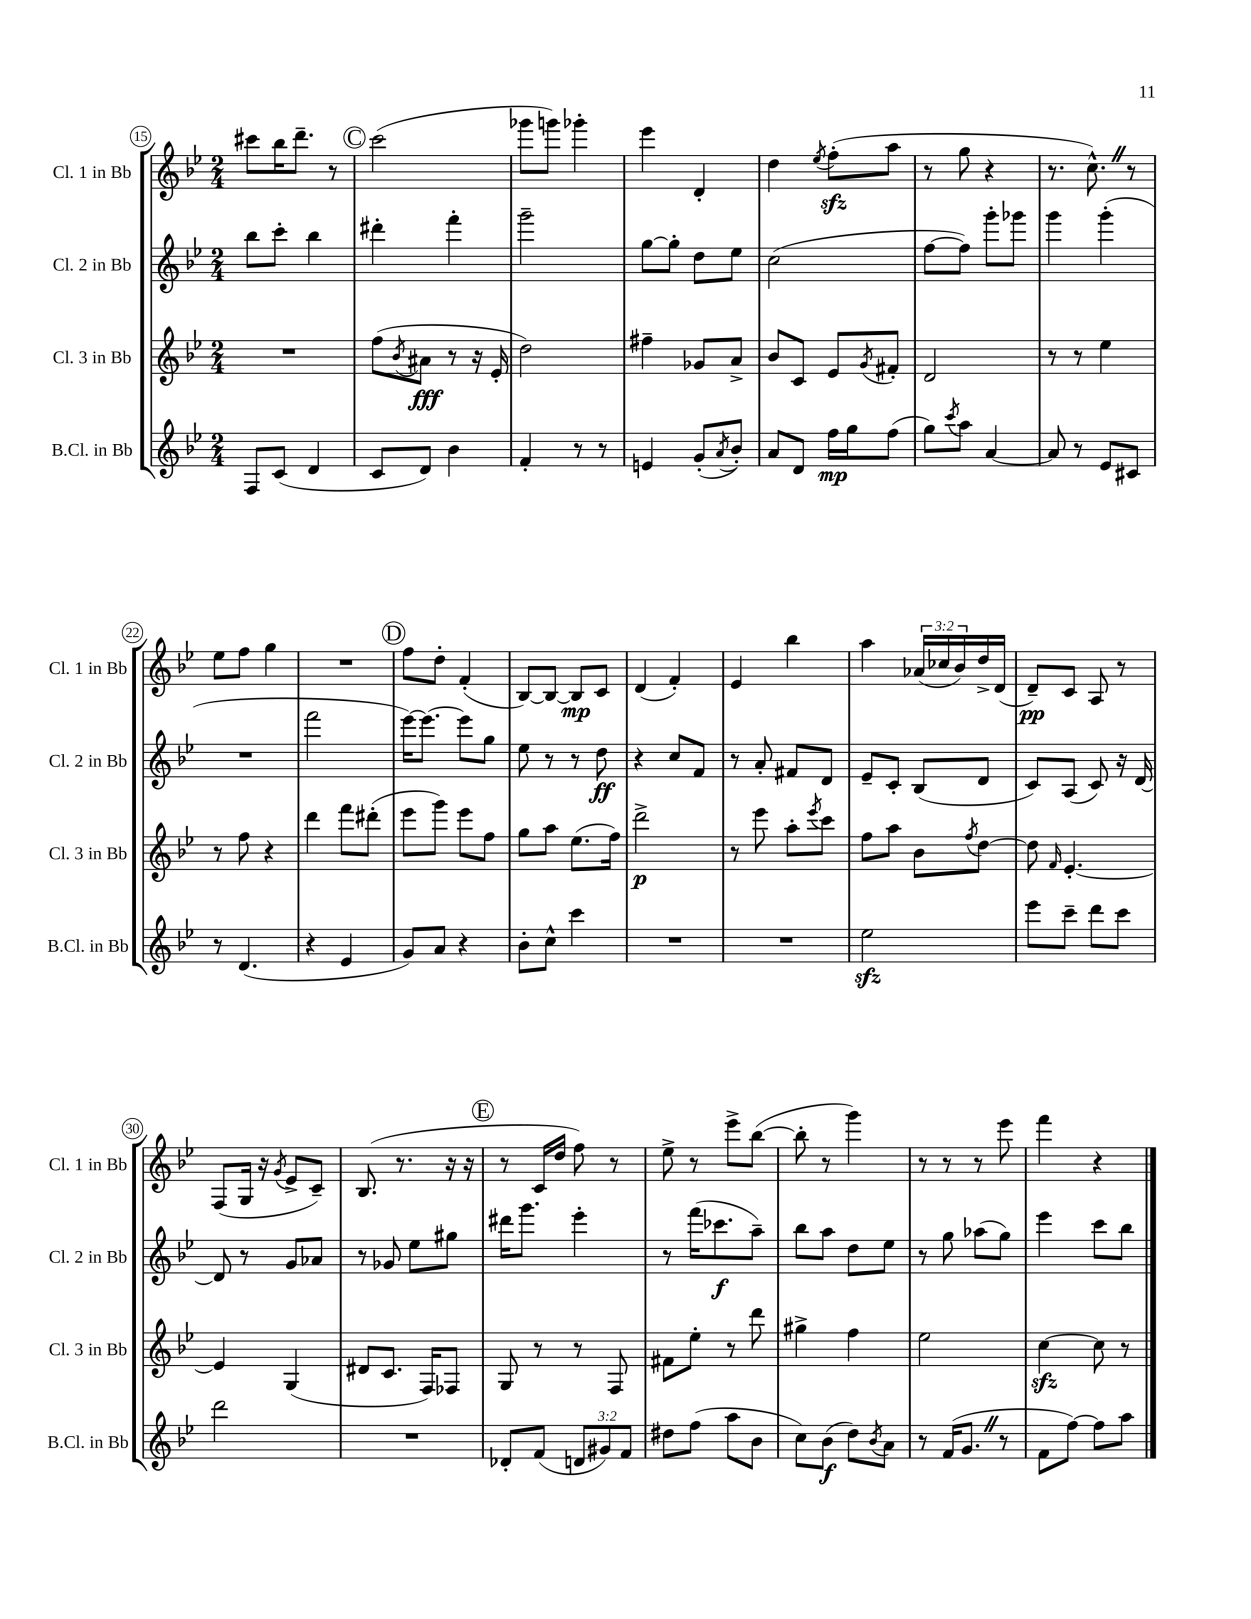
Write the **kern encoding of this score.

**kern	**kern	**kern	**kern
*staff4	*staff3	*staff2	*staff1
*clefG2	*clefG2	*clefG2	*clefG2
*k[b-e-]	*k[b-e-]	*k[b-e-]	*k[b-e-]
*M2/4	*M2/4	*M2/4	*M2/4
8F	2r	8bb-	8ccc#
(8c	.	8ccc'	16bb-
.	.	.	8.ddd~
4d	.	4bb-	.
.	.	.	8r
=	=	=	=
8c	(8ff	4ddd#'	(2ccc
.	8qb-	.	.
8d)	8a#	.	.
4b-	8r	4fff'	.
.	16r	.	.
.	16e-'	.	.
=	=	=	=
4f'	2dd)	2ggg~	8ggg-
.	.	.	8ggg)
8r	.	.	4ggg-'
8r	.	.	.
=	=	=	=
4e	4ff#~	[8gg	4eee-
.	.	8gg']	.
(8g'	8g-	8dd	4d'
8qa	.	.	.
8b-')	8a^	8ee-	.
=	=	=	=
8a	8b-	(2cc	4dd
8d	8c	.	.
.	.	.	8qee-
16ff	8e-	.	(8ff'
16gg	.	.	.
.	8qg	.	.
(8ff	8f#'	.	8aa
=	=	=	=
8gg)	2d	[8ff	8r
8qccc	.	.	.
8aa	.	8ff])	8gg
[4a	.	8ggg'	4r
.	.	8ggg-	.
=	=	=	=
8a]	8r	4ggg	8.r
8r	8r	.	.
.	.	.	8.cc^^)
8e-	4ee-	(4ggg'	.
8c#	.	.	8r
=	=	=	=
8r	8r	2r	8ee-
(4.d	8ff	.	8ff
.	4r	.	4gg
=	=	=	=
4r	4ddd	2fff	2r
4e-	8fff	.	.
.	(8ddd#'	.	.
=	=	=	=
8g)	8eee-	[16eee-)	8ff
.	.	8.eee-_	.
8a	8ggg)	.	8dd'
4r	8eee-	8eee-]	(4f'
.	8ff	8gg	.
=	=	=	=
8b-'	8gg	8ee-	[8B-)
8cc^^	8aa	8r	8B-_
4ccc	(8.ee-	8r	8B-]
.	.	8dd	8c
.	16ff)	.	.
=	=	=	=
2r	2ddd^	4r	(4d
.	.	8cc	4f')
.	.	8f	.
=	=	=	=
2r	8r	8r	4e-
.	8eee-	8a'	.
.	8aa'	8f#	4bb-
.	8qeee-	.	.
.	8ccc	8d	.
=	=	=	=
2ee-	8ff	8e-~	4aa
.	8aa	8c'	.
.	8b-	(8B-	(24a-
.	.	.	24cc-
.	.	.	24b-)
.	8qff	.	.
.	[8dd	8d	16dd^
.	.	.	(16d
=	=	=	=
8eee-	8dd]	8c)	8d~)
.	16qqf	.	.
8ccc~	[4.e-'	(8A	8c
8ddd	.	8c)	8A
8ccc	.	16r	8r
.	.	[16d	.
=	=	=	=
2ddd	4e-]	8d]	(8F
.	.	8r	16G
.	.	.	16r
.	.	.	8qg
.	(4G	8g	8e-^
.	.	8a-	8c~)
=	=	=	=
2r	8d#	8r	(8.B-
.	8.c	8g-	.
.	.	.	8.r
.	.	8ee-	.
.	16F)	.	.
.	8F-	8gg#	16r
.	.	.	16r
=	=	=	=
8d-'	8G	16ddd#	8r
.	.	8.ggg	.
(8f	8r	.	16c
.	.	.	16dd
12d	8r	4eee-'	8ff)
12g#)	.	.	.
.	8F	.	8r
12f	.	.	.
=	=	=	=
8dd#	8f#	8r	8ee-^
(8ff	8ee-'	(16fff	8r
.	.	8.ccc-	.
8aa	8r	.	8eee-^
8b-	8ddd	8aa~)	([8bb-
=	=	=	=
8cc)	4gg#^	8bb-	8bb-']
(8b-	.	8aa	8r
8dd)	4ff	8dd	4ggg)
8qb-	.	.	.
8a	.	8ee-	.
=	=	=	=
8r	2ee-	8r	8r
(16f	.	8gg	8r
8.g	.	.	.
.	.	(8aa-	8r
8r	.	8gg)	8eee-
=	=	=	=
8f	[4cc	4eee-	4fff
[8ff)	.	.	.
8ff]	8cc]	8ccc	4r
8aa	8r	8bb-	.
==	==	==	==
*-	*-	*-	*-
